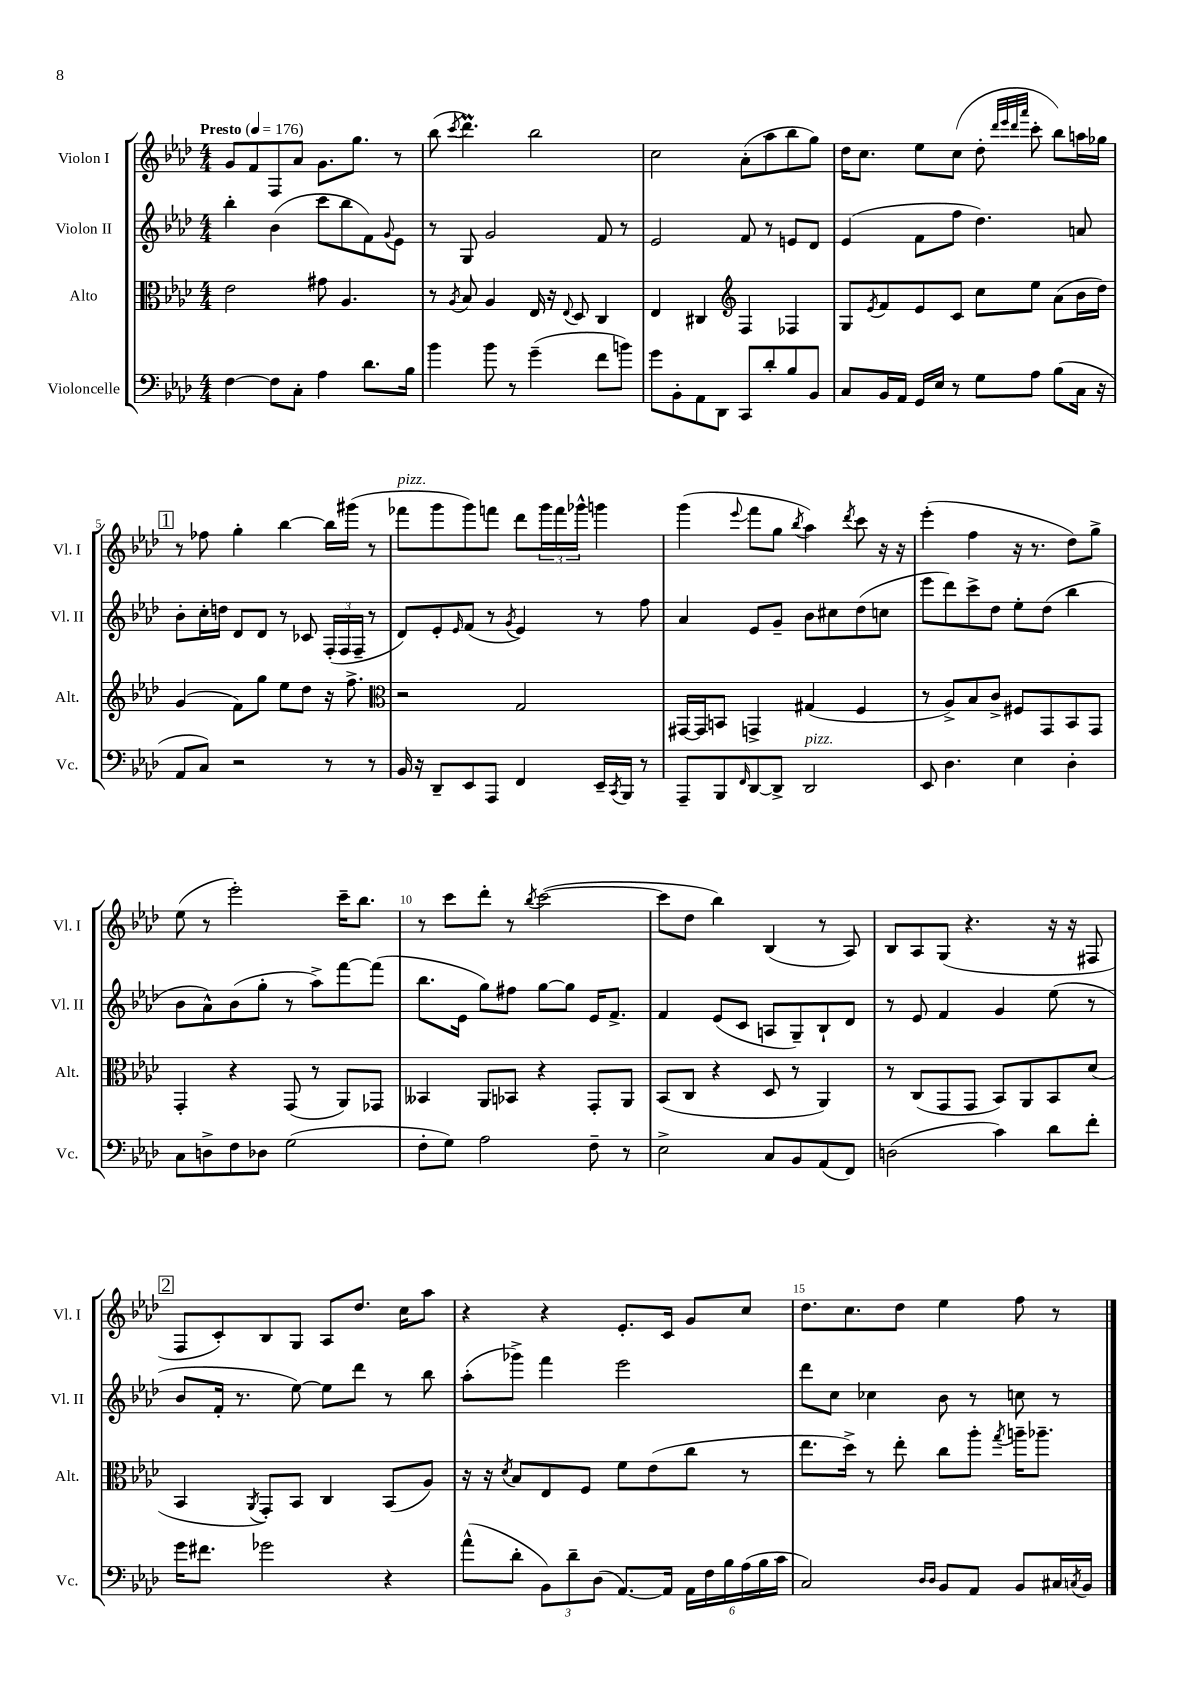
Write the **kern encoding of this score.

**kern	**kern	**kern	**kern
*part4	*part3	*part2	*part1
*staff4	*staff3	*staff2	*staff1
*I"Violoncelle	*I"Alto	*I"Violon II	*I"Violon I
*I'Vc.	*I'Alt.	*I'Vl. II	*I'Vl. I
*clefF4	*clefC3	*clefG2	*clefG2
*k[b-e-a-d-]	*k[b-e-a-d-]	*k[b-e-a-d-]	*k[b-e-a-d-]
*M4/4	*M4/4	*M4/4	*M4/4
*MM176	*MM176	*MM176	*MM176
=1	=1	=1	=1
!	!	!	!LO:TX:a:B:t=Presto
[4F\	2e-\	4bb-'\	8g/L
.	.	.	8f/
8F\L]	.	(4b-\	8F/
8C'\J	.	.	8a-/J
4A-\	8g#X\	8ccc\L	8.g\L
.	4.A-/	8bb-\	.
.	.	.	8.gg\J
8.d-\L	.	8f\)	.
.	.	8qqg/	.
.	.	8e-\J	8r
16B-\Jk	.	.	.
=2	=2	=2	=2
4b-\	8r	8r	(8bb-\
.	8qA-/	.	8qccc/
.	8B-/	8G/	4.ddd-M\)
8b-\	4A-/	2g/	.
8r	.	.	.
(4g~\	16E-/	.	2bb-\
.	16r	.	.
.	8qqE-/	.	.
.	8D-/	.	.
8f\L	4C/	8f/	.
8bn\J)	.	8r	.
=3	=3	=3	=3
8g\L	4E-/	2e-/	2cc\
8BB-'\	.	.	.
8AA-\	4C#X/	.	.
8DD-\J	.	.	.
*	*clefG2	*	*
8CC/L	4F/	8f/	(8a-'\L
8d-'/	.	8r	8aa-\
8B-/	4F-X/	8en/L	8bb-\
8BB-/J	.	8d-/J	8gg\J)
=4	=4	=4	=4
8C/L	8G/L	(4e-/	16dd-\KL
.	.	.	8.cc\J
.	8qe-/	.	.
16BB-/L	8f/	.	.
16AA-/JJ	.	.	.
16GG/LL	8e-/	8f\L	8ee-\L
16E-/JJ	.	.	.
8r	8c/J	8ff\J	(8cc\J
8G\L	8cc\L	4.dd-\)	8dd-'\
.	.	.	32qqddd-/LLL
.	.	.	32qqeee-/
.	.	.	32qqddd-/
.	.	.	32qqaaa-/JJJ
8A-\J	8ee-\J	.	8ccc'\
(8B-\L	(8a-\L	.	8bb-\L)
16C\Jk	16b-\L	8an/	16aan\L
16r	16dd-\JJ)	.	16gg-X\JJ
!!LO:LB:g=z
!!LO:REH:place=s1:t=1
=5	=5	=5	=5
8AA-/L	(4g/	8b-'\L	8r
8C/J)	.	16cc'\L	8ff-X\
.	.	16ddn\JJ	.
2r	8f\L)	8d-/L	4gg'\
.	8gg\J	8d-/J	.
.	8ee-\L	8r	[4bb-\
.	8dd-\J	8c-X/	.
8r	16r	(24F'/LL	16bb-\LL]
.	.	24F/	.
.	8.ff^\	.	(16ggg#X\JJ
.	.	24F~/JJ	.
8r	.	8r	8r
=6	=6	=6	=6
*	*clefC3	*	*
!	!	!	!LO:TX:a:i:t=pizz.
16BB-/	2r	8d-/L)	8fff-X\L
16r	.	.	.
8DD-~/L	.	8e-'/	8ggg\
.	.	16qqe-/	.
8EE-/	.	(8f/J	8ggg\)
8AAA-/J	.	8r	8fffn\J
.	.	8qg/	.
4FF/	2G/	4e-/)	8ddd-\L
.	.	.	24ggg\L
.	.	.	24fff\
.	.	.	24ggg-X^^\JJ
16EE-~/LL	.	8r	4gggn\
8qCC/	.	.	.
16BBB-/JJ	.	.	.
8r	.	8ff\	.
=7	=7	=7	=7
8AAA-~/L	[16GG#X/LL	4a-/	(4ggg\
.	16GG#/J]	.	.
8BBB-/	8BBn/J	.	.
16qqFF/	.	.	8qqeee-/
[8DD-/	4GGn^/	8e-/L	8fff\L
8DD-^/J]	.	8g~/J	8gg\J
.	.	.	8qbb-/
!LO:TX:a:i:t=pizz.	!	!	!
2DD-/	(4G#X/	8b-\L	4aa-\)
.	.	8cc#X\	.
.	.	.	8qddd-/
.	4F/	(8dd-\	8ccc\
.	.	8ccn\J	16r
.	.	.	16r
=8	=8	=8	=8
8EE-/	8r	8eee-\L	(4eee-'\
4.D-\	8A-^/L)	8ddd-\)	.
.	8B-/	8ccc^\	4ff\
.	8c^/J	8dd-\J	.
4E-\	8F#X/L	8ee-'\L	16r
.	.	.	8.r
.	8GG/	(8dd-\J	.
4D-'\	8BB-/	4bb-\	8dd-\L)
.	8GG/J	.	8gg^\J
!!LO:LB:g=z
=9	=9	=9	=9
8C\L	4GG'/	8b-\L	(8ee-\
8Dn^\	.	8a-^^\)	8r
8F\	4r	(8b-\	2eee-'\)
8D-X\J	.	8gg'\J	.
(2G\	(8GG/	8r	.
.	8r	8aa-^\L)	.
.	8AA-/L)	[8fff\	16ccc~\KL
.	.	.	8.bb-\J
.	8GG-X/J	(8fff\J]	.
=10	=10	=10	=10
8F'\L	4BB--X/	8.bb-\L	8r
8G\J)	.	.	8ccc\L
.	.	16e-\Jk	.
2A-\	8AA-/L	8gg\L)	8ddd-'\J
.	8BB-X/J	8ff#X\J	8r
.	.	.	8qbb-/
.	4r	[8gg\L	([2ccc\
.	.	8gg\J]	.
8F~\	8GG'/L	16e-/KL	.
.	.	8.f^/J	.
8r	8AA-/J	.	.
=11	=11	=11	=11
2E-^\	(8BB-/L	4f/	8ccc\L]
.	8C/J	.	8dd-\J
.	4r	(8e-/L	4bb-\)
.	.	8c/J	.
8C/L	8D-/	8An/L	(4B-/
8BB-/	8r	8G~/)	.
(8AA-/	4AA-/)	8B-`/	8r
8FF/J)	.	8d-/J	8A-/)
=12	=12	=12	=12
(2Dn\	8r	8r	8B-/L
.	(8C/L	8e-/	8A-/
.	8GG/	4f/	(8G/J
.	8GG/J	.	4.r
4c\)	8BB-/L)	4g/	.
.	8AA-/	.	.
8d-\L	8BB-/	(8ee-\	16r
.	.	.	16r
8f'\J	(8d-/J	8r	8F#X/
!!LO:LB:g=z
!!LO:REH:place=s1:t=2
=13	=13	=13	=13
16g\KL	4BB-/	8b-/L	8F/L
8.f#X\J	.	.	.
.	.	16f'/Jk	8c'/)
.	.	8.r	.
.	8qAA-/	.	.
2g-X\	8GG'/L)	.	8B-/
.	8BB-/J	[8ee-\)	8G/J
.	4C/	8ee-\L]	8A-/L
.	.	8ddd-\J	8.dd-/J
4r	(8BB-/L	8r	.
.	.	.	16cc\KL
.	8A-/J)	8bb-\	8aa-\J
=14	=14	=14	=14
(8a-^^\L	16r	(8aa-'\L	4r
.	16r	.	.
.	8qd-/	.	.
8d-'\J	8B-/L	8ggg-X^\J)	.
12BB-\L)	8E-/	4fff\	4r
12d-~\	.	.	.
.	8F/J	.	.
(12D-\J	.	.	.
[8.AA-/L)	8f\L	2eee-\	8.e-'/L
.	(8e-\	.	.
16AA-/Jk]	.	.	16c/Jk
24AA-\LL	8cc\J	.	8g/L
24F\	.	.	.
24B-\	.	.	.
(24A-\	8r	.	8cc/J
24B-\	.	.	.
24c\JJ	.	.	.
=15	=15	=15	=15
2C/)	8.ee-\L	8ddd-\L	8.dd-\L
.	.	8cc\J	.
.	16dd-^\Jk)	.	8.cc\
.	8r	4cc-X\	.
.	8ee-'\	.	8dd-\J
16qqD-/LL	.	.	.
16qqD-/JJ	.	.	.
8BB-/L	8cc\L	8b-\	4ee-\
8AA-/J	8aa-'\J	8r	.
.	8qgg/	.	.
8BB-/L	16aan~\KL	8ccn\	8ff\
.	8.aa-X~\J	.	.
16C#X/L	.	8r	8r
8qCn/	.	.	.
16BB-/JJ	.	.	.
==	==	==	==
*-	*-	*-	*-
